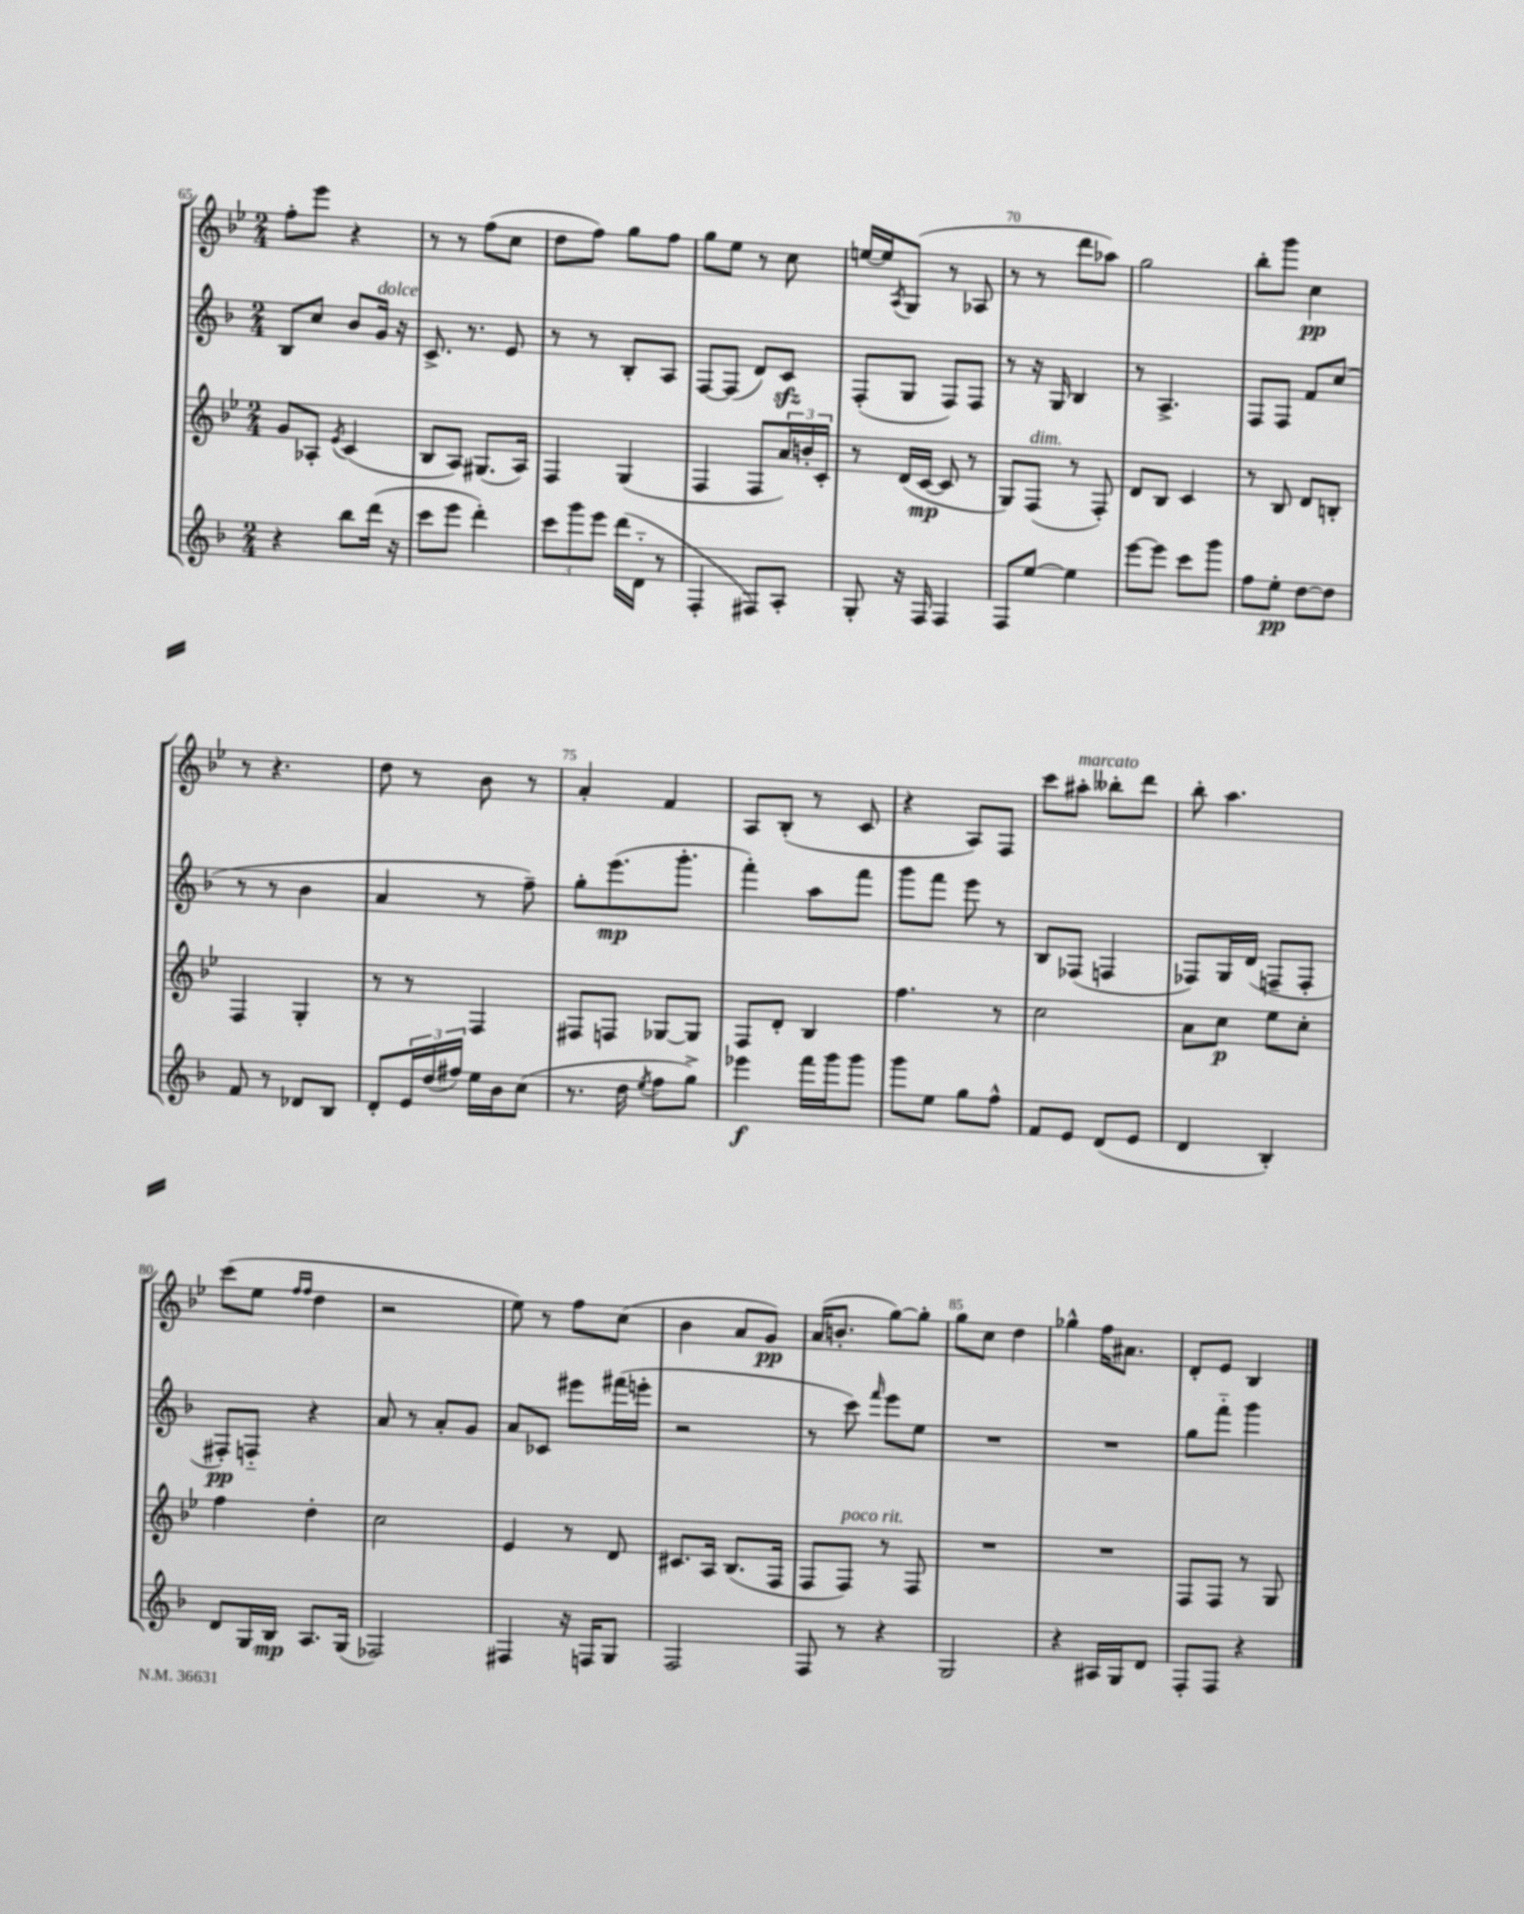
<<
\new StaffGroup <<
\new Staff = "s0" {
    \clef treble \key bes \major \numericTimeSignature \time 2/4
    f''8-. ees'''8 r4 |
    r8 r8 f''8( c''8 |
    d''8 f''8) g''8 f''8 |
    g''8 ees''8 r8 c''8 |
    e''16~ e''16 \acciaccatura { a8 } g8( r8 aes8 |
    r8 r8 d'''8 aes''8) |
    g''2 |
    bes''8-. g'''8 c''4\pp |
    r8 r4. |
    d''8 r8 bes'8 r8 |
    a'4-. f'4 |
    a8 bes8-.( r8 c'8 |
    r4 a8) f8 |
    c'''8 ais''8-.^\markup { \italic "marcato" } beses''8-. d'''8 |
    bes''8-. a''4. |
    c'''8( ees''8 \grace { f''16 f''16 } d''4 |
    r2 |
    ees''8) r8 f''8 c''8( |
    bes'4 a'8 g'8\pp) |
    a'16( b'8.-. g''8~) g''8-. |
    g''8 c''8 d''4 |
    ges''4-^ f''16 ais'8. |
    d'8-. ees'8 bes4 \bar "|." |
}
\new Staff = "s1" {
    \clef treble \key f \major \numericTimeSignature \time 2/4
    bes8 c''8 bes'8 g'16^\markup { \italic "dolce" } r16 |
    c'8.-> r8. e'8 |
    r8 r8 bes8-. a8 |
    f8~ f8( d'8) c'8\sfz |
    f8-.( g8 f8) f8 |
    r8 r16 g16 bes4 |
    r8 a4.-> |
    f8 f8 f'8 c''8( |
    r8 r8 bes'4 |
    a'4 r8 f''8--) |
    g''8-. e'''8.\mp( g'''8.-. |
    f'''4-.) a''8 f'''8 |
    g'''8 f'''8 e'''8 r8 |
    bes8 fes8( f4 |
    fes8) g16 d'16( f8-- f8-. |
    fis8-.\pp) f8-_ r4 |
    a'8 r8 a'8-. g'8 |
    a'8 ces'8 eis'''8 fis'''16( e'''16-. |
    r2 |
    r8 c'''8) \grace { f'''16 } e'''8 e''8 |
    R2 |
    R2 |
    g''8 f'''8-_ g'''4 \bar "|." |
}
\new Staff = "s2" {
    \clef treble \key bes \major \numericTimeSignature \time 2/4
    g'8 aes8-. \acciaccatura { ees'8 } c'4( |
    bes8 a8) gis8.( a16) |
    f4 g4( |
    f4 f8 \tuplet 3/2 { a'16) b'16-. c'16-. } |
    r8 d'16( c'16~\mp c'8 r8 |
    g8) f8^\markup { \italic "dim." }( r8 f8-.) |
    d'8 bes8 c'4 |
    r8 bes8 d'8 b8-. |
    f4 g4-. |
    r8 r8 f4 |
    fis8 f8 ges8~ ges8 |
    f8 d'8-. bes4 |
    f''4. r8 |
    c''2 |
    a'8 c''8\p ees''8 c''8-. |
    f''4 d''4-. |
    c''2 |
    ees'4 r8 d'8 |
    cis'8. a16 bes8.( f16 |
    f8 f8^\markup { \italic "poco rit." }) r8 f8 |
    R2 |
    R2 |
    f8 f8 r8 g8 \bar "|." |
}
\new Staff = "s3" {
    \clef treble \key f \major \numericTimeSignature \time 2/4
    r4 bes''8 d'''16( r16 |
    c'''8 e'''8 d'''4-.) |
    \tuplet 3/2 { c'''8 g'''8 e'''8 } d'''16( d'16-_ r8 |
    f4-. fis8) a8-. |
    g8-. r16 f16 f4 |
    f8 e''8~ e''4 |
    e'''8~ e'''8 c'''8 g'''8 |
    f''8 e''8-.\pp d''8~ d''8 |
    f'8 r8 des'8 bes8 |
    d'8-. \tuplet 3/2 { e'16 d''16( fis''16) } e''16 bes'16 c''8( |
    r8. d''16 \acciaccatura { e''8 } f''8 g''8->) |
    ees'''4\f f'''16 g'''16 g'''8 |
    g'''8 e''8 g''8 f''8-^ |
    f'8 e'8 d'8( e'8 |
    d'4 bes4-.) |
    d'8 g16 bes16\mp a8. g16( |
    fes2) |
    fis4 r16 f16 g8 |
    f2 |
    f8 r8 r4 |
    g2 |
    r4 ais16 g16 d'8 |
    f8-. f8 r4 \bar "|." |
}
>>
>>
\layout { \context { \Score currentBarNumber = #65 \override BarNumber.break-visibility = ##(#f #t #t) barNumberVisibility = #(every-nth-bar-number-visible 5) } }
